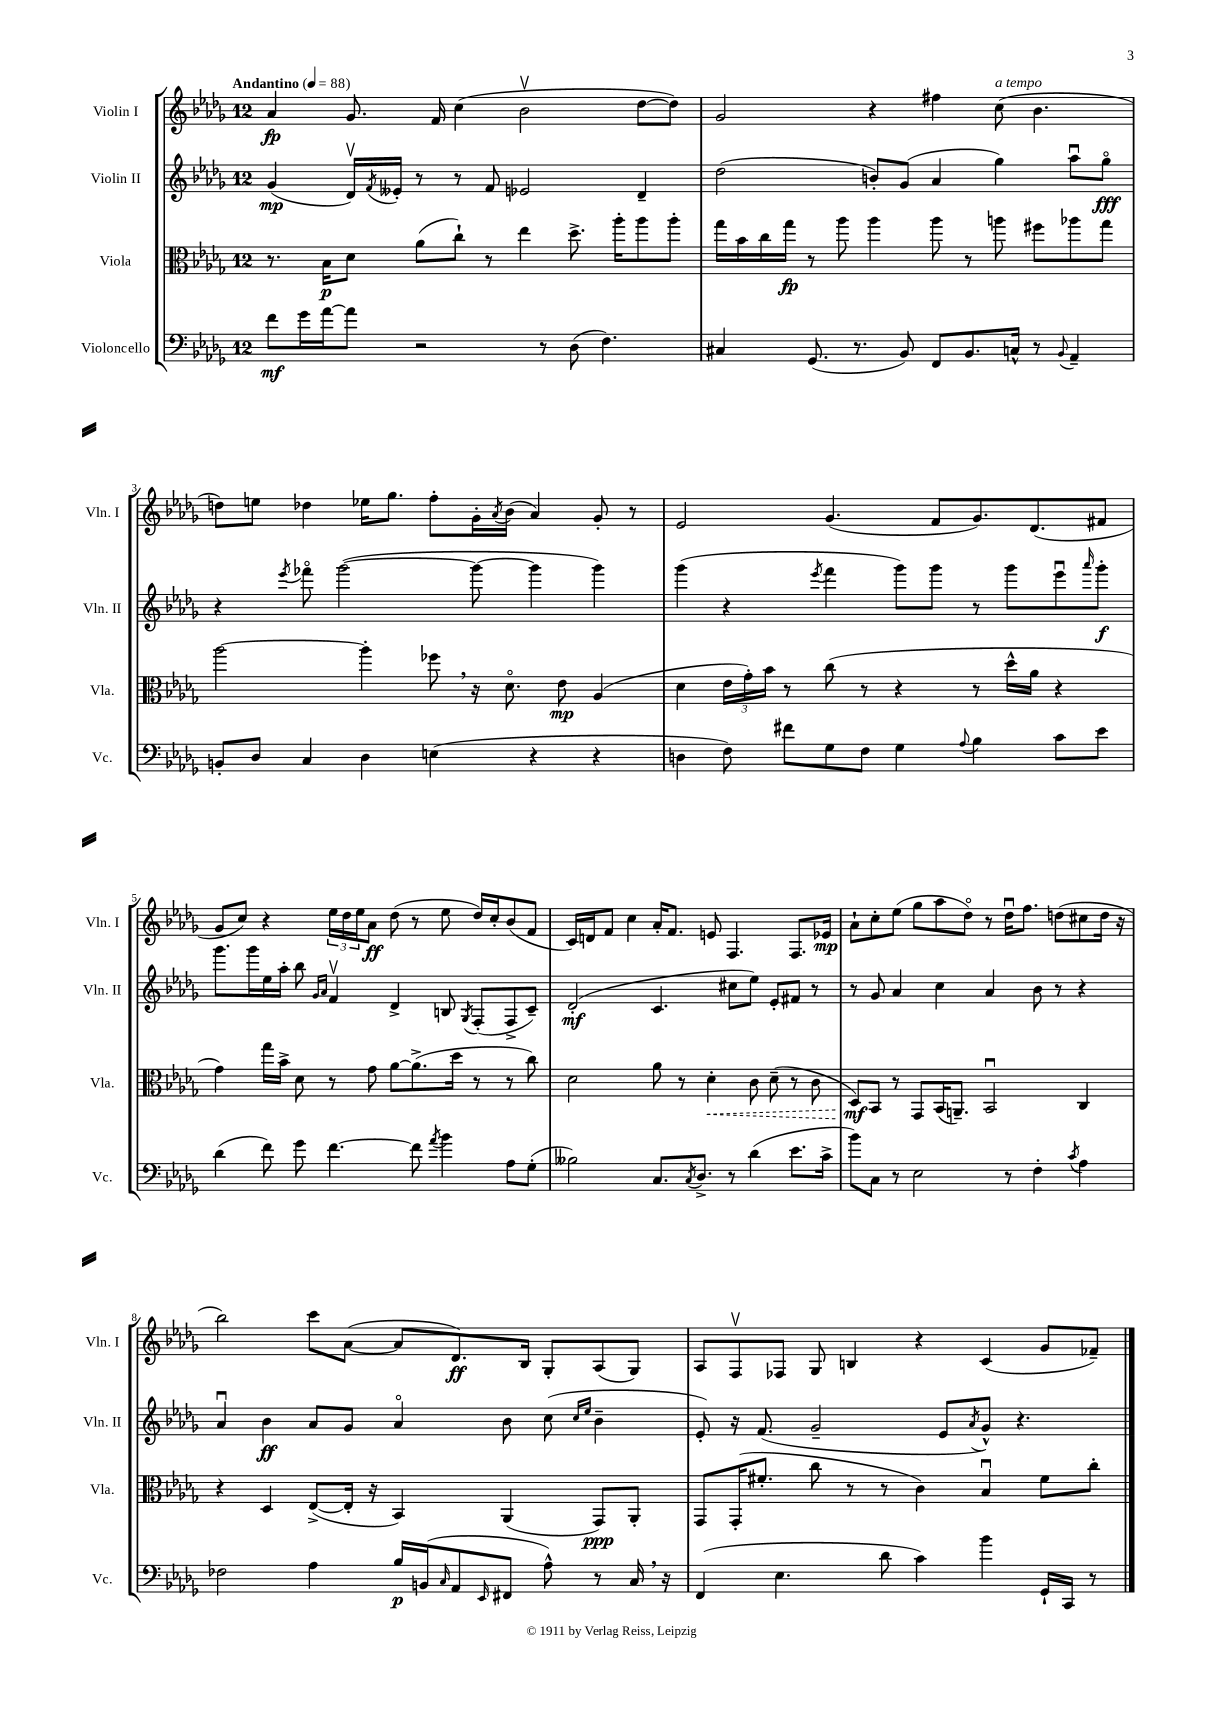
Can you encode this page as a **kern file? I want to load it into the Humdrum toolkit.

**kern	**kern	**kern	**kern
*staff4	*staff3	*staff2	*staff1
*clefF4	*clefC3	*clefG2	*clefG2
*k[b-e-a-d-g-]	*k[b-e-a-d-g-]	*k[b-e-a-d-g-]	*k[b-e-a-d-g-]
*M12/8	*M12/8	*M12/8	*M12/8
*MM88	*MM88	*MM88	*MM88
8f	8.r	(4g-	4a-
16g-	.	.	.
[16a-	16B-	.	.
8a-]	8d-	16d-v)	8.g-
.	.	8qf	.
.	.	16e--'	.
2r	(8a-	8r	.
.	.	.	16f
.	8cc`)	8r	(4cc
.	8r	8f	.
.	4ee-	2e-	2b-v
8r	.	.	.
(8D-	8.dd-^	.	.
4.F)	.	.	.
.	16aa-'	.	.
.	8aa-	4d-~	[8dd-
.	8aa-'	.	8dd-])
=	=	=	=
4C#	16gg-	(2dd-	2g-
.	16b-	.	.
.	16cc	.	.
.	16gg-	.	.
(8.GG-	8r	.	.
.	8aa-	.	.
8.r	.	.	.
.	4aa-	8b')	4r
8BB-)	.	(8g-	.
8FF	8aa-	4a-	4ff#
8.BB-	8r	.	.
.	8aa	4gg-)	(8cc
16C^^	.	.	.
8r	8ff#	.	4.b-
8qqBB-	.	.	.
4AA-~	8aa-	8aa-u	.
.	8gg-	8gg-o	.
=	=	=	=
8BB'	[2aa-	4r	8dd)
8D-	.	.	8ee
.	.	8qeee-	.
4C	.	8fff-o	4dd-
.	.	([2ggg-	.
4D-	4aa-']	.	16ee-
.	.	.	8.gg-
(4E	8ff-	.	8ff'
.	16r	8ggg-_	16g-'
.	.	.	8qa-
.	8.d-o	.	(16b-
4r	.	4ggg-]	4a-)
.	8e-	.	.
4r	(4A-	4ggg-)	8g-'
.	.	.	8r
=	=	=	=
4D	4d-	(4ggg-	2e-
8F)	24e-	4r	.
.	24g-')	.	.
.	24b-	.	.
8f#	8r	.	.
.	.	8qeee-	.
8G-	(8cc	4fff	(4.g-
8F	8r	.	.
4G-	4r	8ggg-)	.
.	.	8ggg-	8f
8qqA-	.	.	.
4B-	8r	8r	8.g-)
.	16dd-^^	8ggg-	.
.	16a-	.	(8.d-
8c	4r	8eee-u	.
.	.	16qqaaa-	.
8e-	.	8ggg-'	8f#
=	=	=	=
(4d-	4g-)	8.ggg-	8g-
.	.	.	8cc)
.	.	16ggg-	.
8f)	16gg-	16ee-	4r
.	16b-^	16aa-'	.
8g-	8d-	8bb-	.
.	.	16qqg-	.
.	.	16qqa-	.
[4.f	8r	4fv	24ee-
.	.	.	24dd-
.	.	.	24ee-
.	8g-	.	8a-
.	[8a-	4d-^	(8dd-
8f]	(8.a-^]	.	8r
8qa-	.	.	.
4b-	.	8B	8ee-
.	16dd-	.	.
.	.	8qG-	.
.	8r	(8F'	16dd-)
.	.	.	16cc'
8A-	8r	8F^	(8b-
(8G-'	8cc)	8c~)	8f
=	=	=	=
2B--)	2d-	(2d-'	16c)
.	.	.	16d
.	.	.	8f
.	.	.	4cc
8.C	8a-	4.c	16a-'
.	.	.	8.f
.	8r	.	.
8qC	.	.	.
8.D-^	.	.	.
.	4d-'	.	8e
8r	.	8cc#	4.F
(4d-	8c	8ee-)	.
.	(8d-~	8e-'	.
8.e-	8r	8f#	8.F
.	8c	8r	.
16c^	.	.	16e-
=	=	=	=
8b-)	8D-)	8r	8a-`
8C	8BB-	8g-	8cc'
8r	8r	4a-	(8ee-
2E-	8GG-	.	8gg-
.	(16BB-	4cc	8aa-
.	8.AA~)	.	.
.	.	.	8dd-o)
.	2BB-u	4a-	8r
8r	.	.	16dd-u
.	.	.	8.ff
4F'	.	8b-	.
.	.	8r	(8dd
8qc	.	.	.
4A-	4C	4r	8cc#
.	.	.	16dd
.	.	.	16r
=	=	=	=
2F-	4r	4a-u	2bb-)
.	4D-	4b-	.
4A-	([8E-^	8a-	8ccc
.	16E-']	8g-	([8a-
.	16r	.	.
16B-	4BB-)	4a-o	8a-]
(16BB	.	.	.
16qqC	.	.	.
8AA-	.	.	8.d-)
16qqEE-	.	.	.
8FF#	(4AA-	8b-	.
.	.	.	16B-
8A-^^)	.	(8cc	8G-'
.	.	16qqcc	.
.	.	16qqee-	.
8r	8GG-)	4b-~	(8A-
16C	8AA-'	.	8G-)
16r	.	.	.
=	=	=	=
(4FF	8GG-	8e-')	8A-
.	(16GG-'	16r	8Fv
.	8.f#'	(8.f	.
4.E-	.	.	8F-
.	8cc	2g-~	8G-
.	8r	.	4B
8d-	8r	.	.
4c)	4c)	.	4r
.	.	8e-	.
.	.	8qa-	.
4b-	4B-u	8g-^^)	(4c
.	.	4.r	.
16GG-`	8f#	.	8g-
16CC	.	.	.
8r	8cc'	.	8f-~)
==	==	==	==
*-	*-	*-	*-
